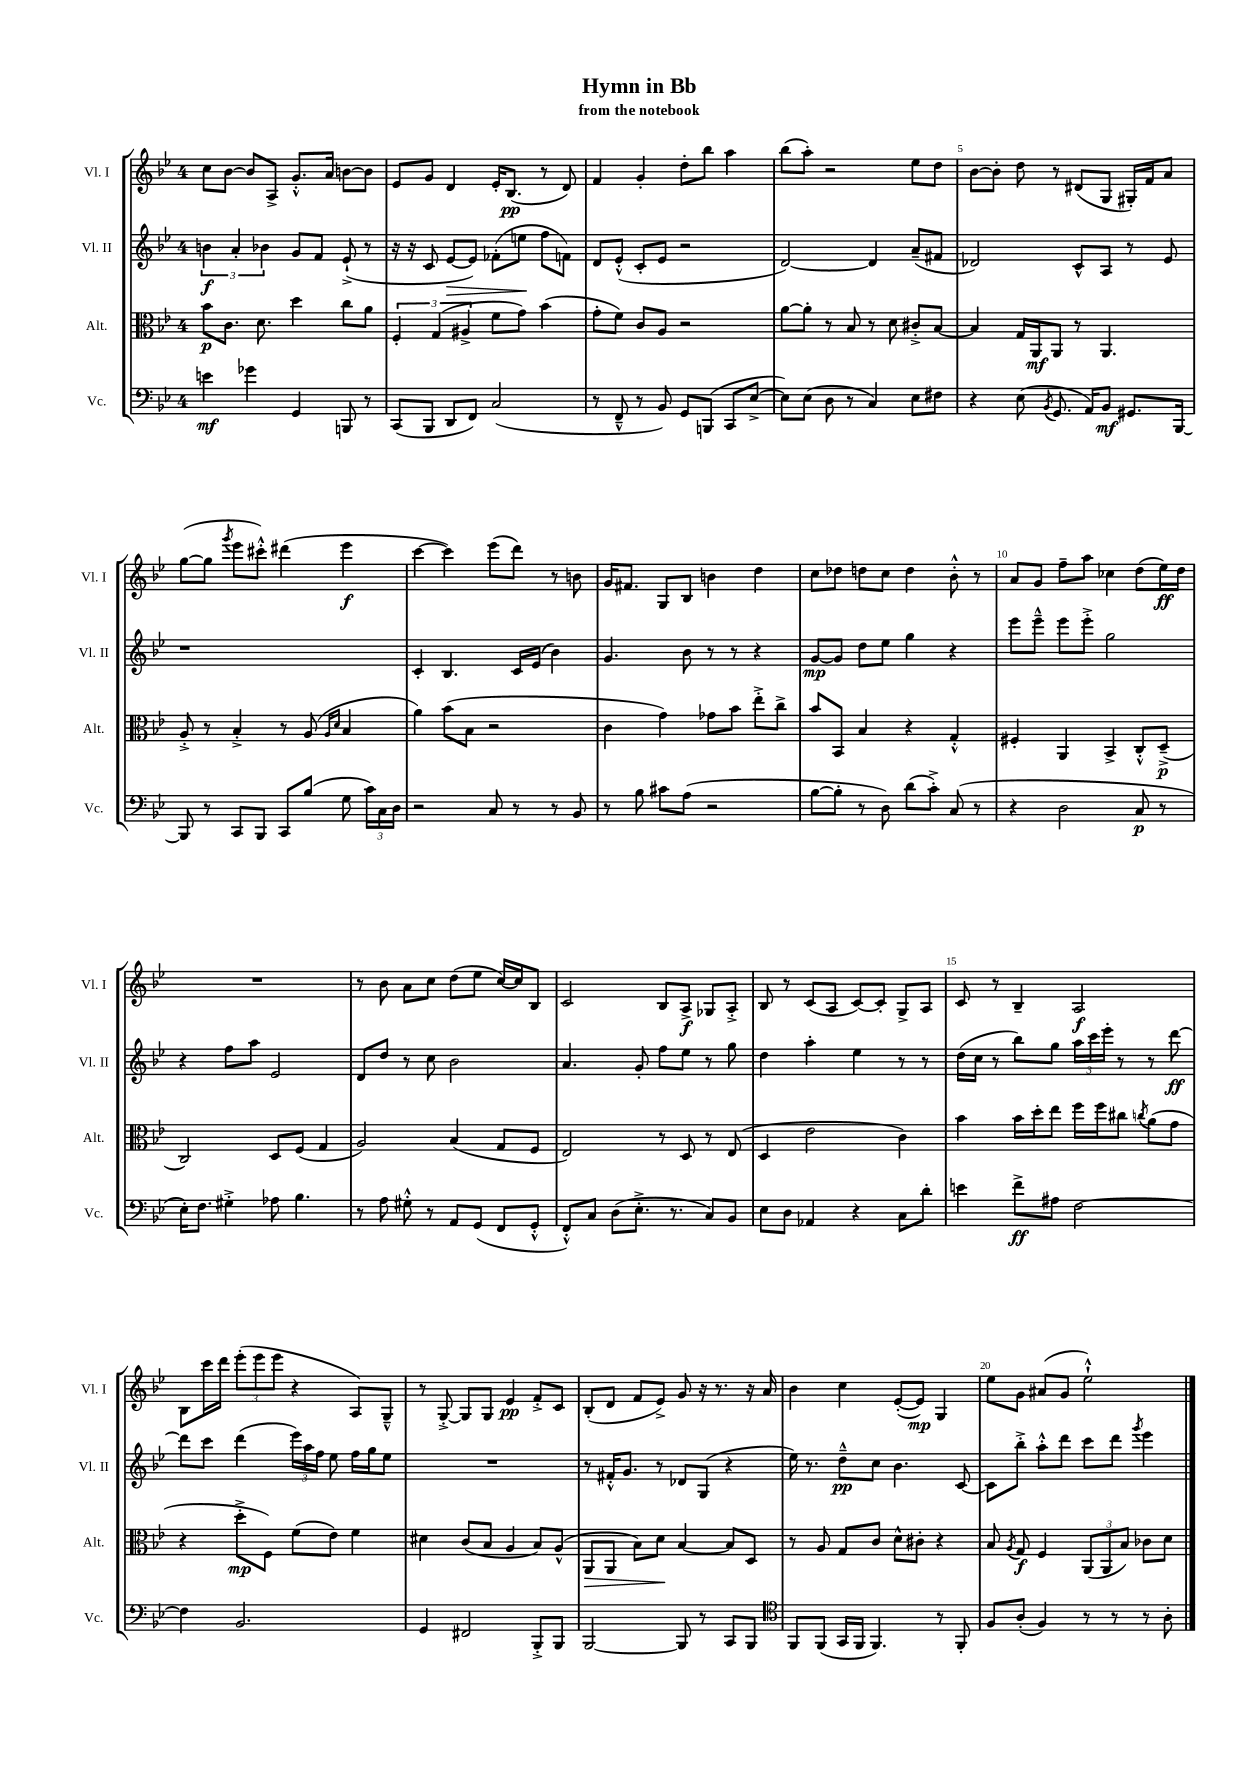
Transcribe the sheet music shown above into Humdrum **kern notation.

**kern	**dynam	**kern	**dynam	**kern	**dynam	**kern	**dynam
*part4	*part4	*part3	*part3	*part2	*part2	*part1	*part1
*staff4	*staff4	*staff3	*staff3	*staff2	*staff2	*staff1	*staff1
*I"Vc.	*	*I"Alt.	*	*I"Vl. II	*	*I"Vl. I	*
*I'Vc.	*	*I'Alt.	*	*I'Vl. II	*	*I'Vl. I	*
*clefF4	*	*clefC3	*	*clefG2	*	*clefG2	*
*k[b-e-]	*	*k[b-e-]	*	*k[b-e-]	*	*k[b-e-]	*
*M4/4	*	*M4/4	*	*M4/4	*	*M4/4	*
=1	=1	=1	=1	=1	=1	=1	=1
4en\	mf	8b-\L	p	6bn\	f	8cc\L	.
.	.	8.c\J	.	.	.	[8b-\J	.
.	.	.	.	6a'/	.	.	.
4g-X\	.	.	.	.	.	8b-/L]	.
.	.	8.d\	.	.	.	.	.
.	.	.	.	6b-X\	.	.	.
.	.	.	.	.	.	8A^/J	.
4GG/	.	4dd\	.	8g/L	.	8.g'^^/L	.
.	.	.	.	8f/J	.	.	.
.	.	.	.	.	.	16a/Jk	.
8BBBn/	.	8cc\L	.	(8e-`^/	.	[8bn\L	.
8r	.	8a\J	.	8r	.	8b\J]	.
=2	=2	=2	=2	=2	=2	=2	=2
(8CC/L	.	6F'/	.	16r	.	8e-/L	.
.	.	.	.	16r	.	.	.
8BBB-/J	.	.	.	8c/	.	8g/J	.
.	.	(6G/	.	.	.	.	.
!	!	!	!	!	!LO:HP:b	!	!
8DD/L	.	.	.	[8e-/L	>	4d/	.
.	.	6A#X^/	.	.	.	.	.
8FF/J)	.	.	.	8e-/J])	.	.	.
(2C/	.	8f\L	.	(8f-X'\L	.	16e-'/KL	.
.	.	.	.	.	.	(8.B-/J	pp
.	.	8g\J)	.	8een\J	.	.	.
.	.	(4b-\	.	8ff\L	]	8r	.
.	.	.	.	8fn\J)	.	8d/)	.
=3	=3	=3	=3	=3	=3	=3	=3
8r	.	8g'\L	.	8d/L	.	4f/	.
8FF~^^/	.	8f\J)	.	(8e-'^^/J	.	.	.
8r	.	8c/L	.	8c'/L	.	4g'/	.
8BB-/)	.	8A/J	.	8e-/J	.	.	.
8GG/L	.	2r	.	2r	.	8dd'\L	.
(8BBBn/J	.	.	.	.	.	8bb-\J	.
8CC/L	.	.	.	.	.	4aa\	.
[8E-^/J	.	.	.	.	.	.	.
=4	=4	=4	=4	=4	=4	=4	=4
8E-\L])	.	[8a\L	.	[2d/)	.	(8bb-\L	.
(8E-\J	.	8a'\J]	.	.	.	8aa'\J)	.
8D\	.	8r	.	.	.	2r	.
8r	.	8B-/	.	.	.	.	.
4C/)	.	8r	.	4d/]	.	.	.
.	.	8d\	.	.	.	.	.
8E-\L	.	8c#X'^/L	.	(8a~/L	.	8ee-\L	.
8F#X\J	.	[8B-/J	.	8f#X/J	.	8dd\J	.
=5	=5	=5	=5	=5	=5	=5	=5
4r	.	4B-/]	.	2d-X/)	.	[8b-\L	.
.	.	.	.	.	.	8b-'\J]	.
(8E-\	.	16G/LL	.	.	.	8dd\	.
.	.	16AA/J	mf	.	.	.	.
8qBB-/	.	.	.	.	.	.	.
8.GG/	.	8AA/J	.	.	.	8r	.
.	.	8r	.	8c^^/L	.	(8d#X/L	.
16AA/KL)	.	.	.	.	.	.	.
8BB-/J	mf	4.AA/	.	8A/J	.	8G/J	.
8.GG#X/L	.	.	.	8r	.	16G#X'/LL)	.
.	.	.	.	.	.	16f/J	.
.	.	.	.	8e-/	.	8a/J	.
[16BBB-/Jk	.	.	.	.	.	.	.
!!LO:LB:g=z
=6	=6	=6	=6	=6	=6	=6	=6
8BBB-/]	.	8A'^/	.	1r	.	([8gg\L	.
8r	.	8r	.	.	.	8gg\J]	.
.	.	.	.	.	.	8qggg/	.
8CC/L	.	4B-'^/	.	.	.	8eee-\L	.
8BBB-/J	.	.	.	.	.	8ccc#X'^^\J)	.
8CC/L	.	8r	.	.	.	(4ddd#X\	.
(8B-/J	.	(8A/	.	.	.	.	.
.	.	16qqA/LL	.	.	.	.	.
.	.	16qqd/JJ	.	.	.	.	.
8G\	.	4B-/	.	.	.	4eee-\	f
24c\LL)	.	.	.	.	.	.	.
24C\	.	.	.	.	.	.	.
24D\JJ	.	.	.	.	.	.	.
=7	=7	=7	=7	=7	=7	=7	=7
2r	.	4a\)	.	4c'/	.	[4ccc\	.
.	.	(8b-\L	.	4.B-/	.	4ccc\])	.
.	.	8B-\J	.	.	.	.	.
8C/	.	2r	.	.	.	(8eee-\L	.
8r	.	.	.	16c/LL	.	8ddd\J)	.
.	.	.	.	(16e-/JJ	.	.	.
8r	.	.	.	4b-\)	.	8r	.
8BB-/	.	.	.	.	.	8bn\	.
=8	=8	=8	=8	=8	=8	=8	=8
8r	.	4c\	.	4.g/	.	16g/KL	.
.	.	.	.	.	.	8.f#X/J	.
8B-\	.	.	.	.	.	.	.
8c#X\L	.	4g\)	.	.	.	8G/L	.
(8A\J	.	.	.	8b-\	.	8B-/J	.
2r	.	8g-X\L	.	8r	.	4bn\	.
.	.	8b-\J	.	8r	.	.	.
.	.	8ee-'^\L	.	4r	.	4dd\	.
.	.	8cc^\J	.	.	.	.	.
=9	=9	=9	=9	=9	=9	=9	=9
[8B-\L	.	8b-/L	.	[8g/L	mp	8cc\L	.
8B-'\J]	.	8BB-/J	.	8g/J]	.	8dd-X\J	.
8r	.	4B-/	.	8dd\L	.	8ddn\L	.
8D\)	.	.	.	8ee-\J	.	8cc\J	.
(8d\L	.	4r	.	4gg\	.	4dd\	.
8c'^\J)	.	.	.	.	.	.	.
(8C/	.	4G'^^/	.	4r	.	8b-'^^\	.
8r	.	.	.	.	.	8r	.
=10	=10	=10	=10	=10	=10	=10	=10
4r	.	4F#X'/	.	8eee-\L	.	8a/L	.
.	.	.	.	8eee-~^^\J	.	8g/J	.
2D\	.	4AA/	.	8eee-\L	.	8ff~\L	.
.	.	.	.	8eee-'^\J	.	8aa\J	.
.	.	4BB-^/	.	2gg\	.	4cc-X\	.
8C/	p	8C'^^/L	.	.	.	(8dd\L	.
8r	.	(8D~^/J	p	.	.	16ee-\L)	ff
.	.	.	.	.	.	16dd\JJ	.
!!LO:LB:g=z
=11	=11	=11	=11	=11	=11	=11	=11
16E-'\KL)	.	2C/)	.	4r	.	1r	.
8.F\J	.	.	.	.	.	.	.
4G#X'^\	.	.	.	8ff\L	.	.	.
.	.	.	.	8aa\J	.	.	.
8A-X\	.	8D/L	.	2e-/	.	.	.
4.B-\	.	(8F/J	.	.	.	.	.
.	.	4G/	.	.	.	.	.
=12	=12	=12	=12	=12	=12	=12	=12
8r	.	2A/)	.	8d/L	.	8r	.
8A\	.	.	.	8dd/J	.	8b-\	.
8G#X'^^\	.	.	.	8r	.	8a\L	.
8r	.	.	.	8cc\	.	8cc\J	.
8AA/L	.	(4B-/	.	2b-\	.	(8dd\L	.
(8GG/J	.	.	.	.	.	8ee-\J	.
8FF/L	.	8G/L	.	.	.	[16cc/LL)	.
.	.	.	.	.	.	16cc/J]	.
8GG'^^/J	.	8F/J	.	.	.	8B-/J	.
=13	=13	=13	=13	=13	=13	=13	=13
8FF'^^/L)	.	2E-/)	.	4.a/	.	2c/	.
8C/J	.	.	.	.	.	.	.
(8D\L	.	.	.	.	.	.	.
8.E-'^\J	.	.	.	8g'/	.	.	.
.	.	8r	.	8ff\L	.	8B-/L	.
8.r	.	.	.	.	.	.	.
.	.	8D/	.	8ee-\J	.	8A^/J	f
8C/L)	.	8r	.	8r	.	8G-X/L	.
8BB-/J	.	(8E-/	.	8gg\	.	8A'^/J	.
=14	=14	=14	=14	=14	=14	=14	=14
8E-\L	.	4D/	.	4dd\	.	8B-/	.
8D\J	.	.	.	.	.	8r	.
4AA-X/	.	2e-\	.	4aa'\	.	(8c/L	.
.	.	.	.	.	.	8A/J	.
4r	.	.	.	4ee-\	.	[8c/L)	.
.	.	.	.	.	.	8c'/J]	.
8C\L	.	4c\)	.	8r	.	8G^/L	.
8d'\J	.	.	.	8r	.	8A/J	.
=15	=15	=15	=15	=15	=15	=15	=15
4en\	.	4b-\	.	(16dd\LL	.	8c/	.
.	.	.	.	16cc\JJ	.	.	.
.	.	.	.	8r	.	8r	.
8f^\L	ff	16b-\LL	.	8bb-\L)	.	4B-~/	.
.	.	16dd'\J	.	.	.	.	.
8A#X\J	.	8ee-\J	.	8gg\J	.	.	.
[2F\	.	16ff\LL	.	24aa\LL	.	2A/	f
.	.	.	.	24ccc\	.	.	.
.	.	16ff\J	.	.	.	.	.
.	.	.	.	24eee-'\JJ	.	.	.
.	.	8cc#X\J	.	8r	.	.	.
.	.	8qccn/	.	.	.	.	.
.	.	(8a\L	.	8r	.	.	.
.	.	8g\J	.	[8ddd\	ff	.	.
!!LO:LB:g=z
=16	=16	=16	=16	=16	=16	=16	=16
4F\]	.	4r	.	8ddd\L]	.	8B-\L	.
.	.	.	.	8ccc\J	.	16ccc\L	.
.	.	.	.	.	.	16ddd\JJ	.
2.BB-/	.	8dd'^\L	mp	(4ddd\	.	(12eee-'\L	.
.	.	.	.	.	.	12eee-\	.
.	.	8F\J)	.	.	.	.	.
.	.	.	.	.	.	12eee-\J	.
.	.	(8f\L	.	24eee-\LL)	.	4r	.
.	.	.	.	24aa\	.	.	.
.	.	.	.	24ff\JJ	.	.	.
.	.	8e-\J)	.	8ee-\	.	.	.
.	.	4f\	.	16ff\LL	.	8A/L)	.
.	.	.	.	16gg\J	.	.	.
.	.	.	.	8ee-\J	.	8G~^^/J	.
=17	=17	=17	=17	=17	=17	=17	=17
4GG/	.	4d#X\	.	1r	.	8r	.
.	.	.	.	.	.	[8G'^/	.
2FF#X/	.	(8c/L	.	.	.	8G/L]	.
.	.	8B-/J	.	.	.	8G/J	.
.	.	4A/	.	.	.	4e-/	pp
8BBB-'^/L	.	8B-/L)	.	.	.	8f'^/L	.
8BBB-/J	.	(8A^^/J	.	.	.	8c/J	.
=18	=18	=18	=18	=18	=18	=18	=18
!	!	!	!LO:HP:b	!	!	!	!
[2BBB-/	.	8AA/L	>	8r	.	(8B-'/L	.
.	.	8AA/J	.	16f#X'^^/KL	.	8d/J	.
.	.	.	.	8.g/J	.	.	.
.	.	8B-\L)	.	.	.	8f/L	.
.	.	8d\J	.	8r	.	8e-^/J)	.
8BBB-/]	.	[4B-/	]	8d-X/L	.	8g/	.
8r	.	.	.	(8G/J	.	16r	.
.	.	.	.	.	.	8.r	.
8CC/L	.	8B-/L]	.	4r	.	.	.
8BBB-/J	.	8D/J	.	.	.	16r	.
.	.	.	.	.	.	16a/	.
=19	=19	=19	=19	=19	=19	=19	=19
*clefC4	*	*	*	*	*	*	*
8FF/L	.	8r	.	16ee-\)	.	4b-\	.
.	.	.	.	8.r	.	.	.
(8FF/J	.	8A/	.	.	.	.	.
16GG/LL	.	8G/L	.	8dd~^^\L	pp	4cc\	.
16FF/JJ	.	.	.	.	.	.	.
4.FF/)	.	8c/J	.	8cc\J	.	.	.
.	.	8d^^\L	.	4.b-\	.	([8e-'/L	.
.	.	8c#X'\J	.	.	.	8e-/J])	mp
8r	.	4r	.	.	.	4G/	.
8FF'/	.	.	.	[8c/	.	.	.
=20	=20	=20	=20	=20	=20	=20	=20
8F/L	.	8B-/	.	8c\L]	.	8ee-\L	.
.	.	8qA/	.	.	.	.	.
(8A'/J	.	8G/	f	8bb-'^\J	.	8g\J	.
4F/)	.	4F/	.	8aa'^^\L	.	(8a#X/L	.
.	.	.	.	8ddd\J	.	8g/J	.
8r	.	(12AA/L	.	8ccc\L	.	2ee-`^^\)	.
.	.	12AA/	.	.	.	.	.
8r	.	.	.	8ddd\J	.	.	.
.	.	12B-/J)	.	.	.	.	.
.	.	.	.	8qggg/	.	.	.
8r	.	8c-X\L	.	4eee-\	.	.	.
8A'\	.	8d\J	.	.	.	.	.
==	==	==	==	==	==	==	==
*-	*-	*-	*-	*-	*-	*-	*-
